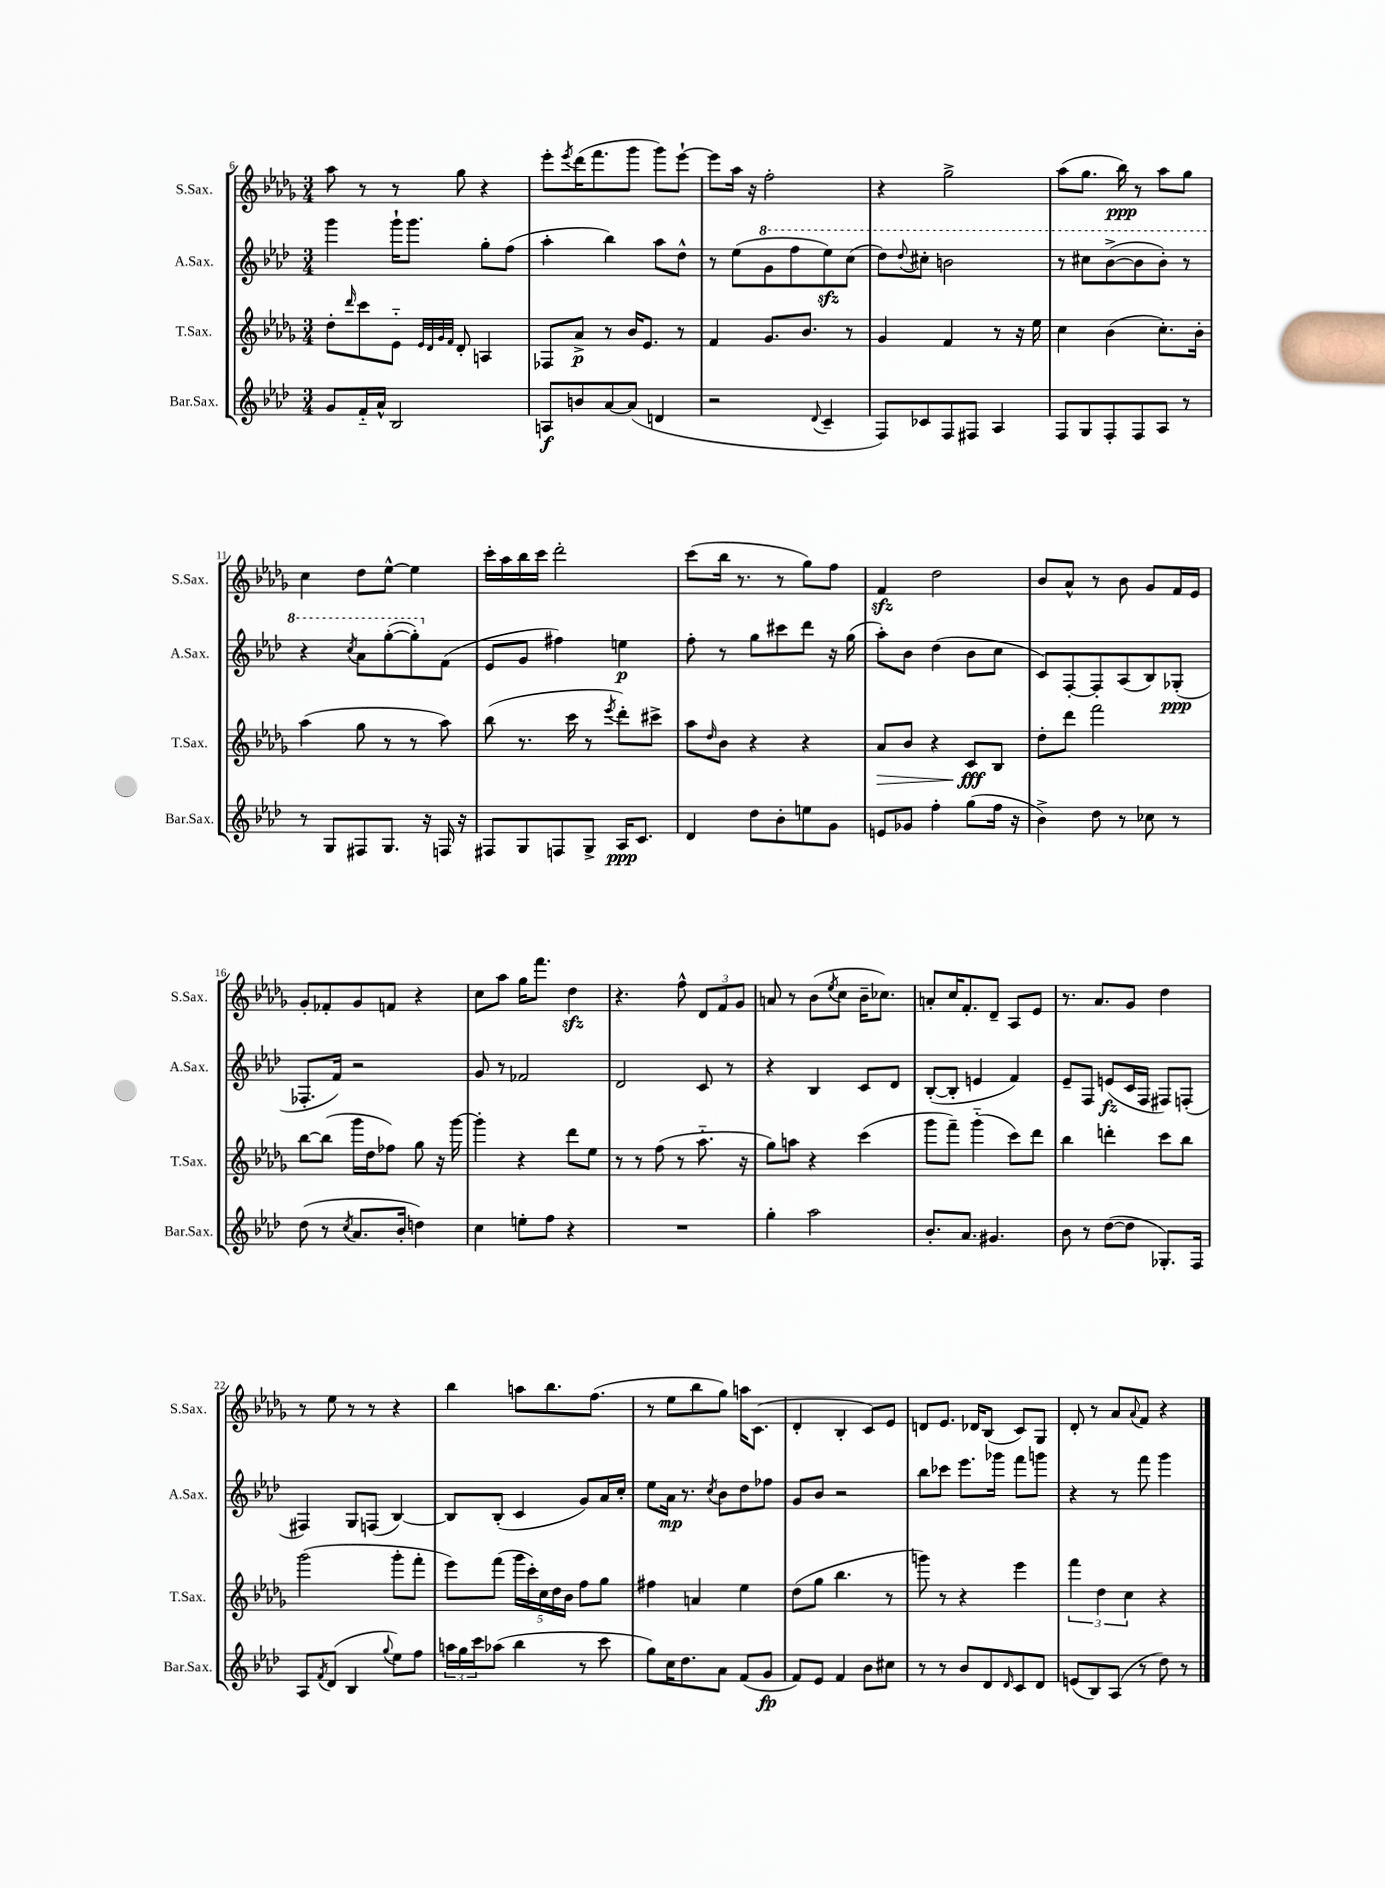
<<
\new StaffGroup <<
\new Staff = "s0" \with { instrumentName = "S.Sax." shortInstrumentName = "S.Sax." } {
    \clef treble \key des \major \numericTimeSignature \time 3/4
    aes''8 r8 r8 ges''8 r4 |
    ees'''8-. \acciaccatura { ees'''8 } des'''16( f'''8. ges'''8 ges'''8) ees'''8~-! |
    ees'''8 aes''16 r16 f''2-. |
    r4 ges''2-> |
    aes''8( ges''8. bes''16\ppp) r8 aes''8 ges''8 |
    c''4 des''8 ees''8~-^ ees''4 |
    c'''16-. aes''16 bes''16 c'''16 des'''2-. |
    c'''8( bes''16 r8. r8 ges''8) f''8 |
    f'4\sfz des''2 |
    bes'8 aes'8-^ r8 bes'8 ges'8 f'16 ees'16 |
    ges'8-. fes'8-. ges'8 f'8 r4 |
    c''8 aes''8 ges''16 f'''8. des''4\sfz |
    r4. f''8-^ \tuplet 3/2 { des'8 f'8 ges'8 } |
    a'8 r8 bes'8( \acciaccatura { ees''8 } c''8 bes'16-- ces''8.) |
    a'8-. c''16 f'8.-. des'8-- aes8 ees'8 |
    r8. aes'8. ges'8 des''4 |
    r8 ees''8 r8 r8 r4 |
    bes''4 a''8 bes''8. f''8.( |
    r8 ees''8 bes''8 ges''8) a''16 c'8.( |
    des'4-. bes4-. c'8) ees'8 |
    d'8 ees'8. des'16 bes8( c'8) ges8 |
    des'8-. r8 aes'8 \appoggiatura { aes'8 } f'8 r4 \bar "|." |
}
\new Staff = "s1" \with { instrumentName = "A.Sax." shortInstrumentName = "A.Sax." } {
    \clef treble \key aes \major \numericTimeSignature \time 3/4
    g'''4 g'''16-! g'''8. g''8-. f''8( |
    aes''4-. bes''4) aes''8 des''8-^ |
    r8 ees''8( \ottava #1 g''8 f'''8 ees'''8\sfz) c'''8( |
    des'''8) \appoggiatura { des'''8 } cis'''8-. b''2 |
    r8 cis'''8 bes''8~->( bes''8 bes''8-.) r8 |
    r4 \acciaccatura { c'''8 } aes''8 g'''8~-.( g'''8-.) \ottava #0 f'8( |
    ees'8 g'8 fis''4) e''4\p |
    f''8-. r8 g''8 cis'''8 des'''8 r16 g''16( |
    aes''8-.) bes'8 des''4( bes'8 c''8 |
    c'8) f8~-. f8-. aes8( bes8) ges8-.\ppp( |
    fes8.-. f'16) r2 |
    g'8 r8 fes'2 |
    des'2 c'8 r8 |
    r4 bes4 c'8 des'8 |
    bes8~-.( bes8-. e'4 f'4) |
    ees'8-- f8 e'8\fz( c'16 f16 fis8) f8-.( |
    fis4) g8 f8( bes4~) |
    bes8 bes8-.( c'4 g'8) aes'16 c''16-. |
    ees''8 aes'16\mp r8. \acciaccatura { c''8 } bes'8 des''8 fes''8 |
    g'8 bes'8 r2 |
    bes''8 ces'''8 ees'''8. ges'''16 f'''8 g'''8 |
    r4 r8 f'''8 g'''4 \bar "|." |
}
\new Staff = "s2" \with { instrumentName = "T.Sax." shortInstrumentName = "T.Sax." } {
    \clef treble \key des \major \numericTimeSignature \time 3/4
    des''8-. \grace { des'''16 } c'''8 ees'8-_ \grace { ees'32 des'32 ges'32 f'32 } des'8-. a4 |
    fes8 aes'8->\p r8 bes'16 ees'8. r8 |
    f'4 ges'8. bes'8. r8 |
    ges'4 f'4 r8 r16 ees''16 |
    c''4 bes'4( c''8.-.) bes'16-. |
    aes''4( ges''8 r8 r8 aes''8) |
    bes''8( r8. c'''16 r8 \acciaccatura { ees'''8 } des'''8-.) cis'''8-> |
    aes''8 \grace { des''16 } bes'8 r4 r4 |
    aes'8\> bes'8 r4 c'8\fff\! bes8 |
    des''8-. des'''8 f'''2 |
    bes''8~ bes''8( ges'''16 des''16 fes''8) ges''8 r16 ges'''16~ |
    ges'''4-. r4 des'''8 ees''8 |
    r8 r8 f''8( r8 aes''8.-_ r16 |
    ges''8) a''8 r4 c'''4( |
    ges'''8 f'''8--) ges'''4-_( c'''8) des'''8 |
    bes''4 d'''4-. c'''8 bes''8 |
    ges'''2( ges'''8-. f'''8-. |
    ees'''8) f'''8( \tuplet 5/4 { ges'''16 c'''16-.) c''16 des''16 bes'16 } f''8 ges''8 |
    fis''4 a'4 ees''4 |
    des''8( ges''8 bes''4. r8 |
    g'''8) r8 r4 ees'''4 |
    \tuplet 3/2 { f'''4 des''4 c''4 } r4 \bar "|." |
}
\new Staff = "s3" \with { instrumentName = "Bar.Sax." shortInstrumentName = "Bar.Sax." } {
    \clef treble \key aes \major \numericTimeSignature \time 3/4
    g'8 f'16-_ aes'16-^ bes2 |
    a8\f b'8 aes'8~ aes'8( d'4 |
    r2 \appoggiatura { des'8 } c'4-- |
    f8) ces'8 f8 fis8 aes4 |
    f8 g8 f8-. f8 aes8 r8 |
    r8 g8 fis8 g8. r16 f16 r16 |
    fis8 g8 f8 g8-> aes16\ppp c'8. |
    des'4 des''8 bes'8-. e''8 g'8 |
    e'8 ges'8 f''4-. g''8( f''16 r16 |
    bes'4->) des''8 r8 ces''8 r8 |
    des''8( r8 \acciaccatura { c''8 } aes'8. bes'16-. d''4) |
    c''4 e''8-. f''8 r4 |
    R2. |
    g''4-. aes''2 |
    bes'8.-. aes'8. gis'4. |
    bes'8 r8 des''8~( des''8 ges8.-.) f16 |
    aes8 \acciaccatura { f'8 } des'8( bes4 \appoggiatura { g''8 } ees''8) f''8 |
    \tuplet 3/2 { a''16 g''16 c'''16 } aes''8( bes''4 r8 c'''8 |
    g''8) c''16 des''8. aes'8 f'8( g'8\fp |
    f'8) ees'8 f'4 bes'8 cis''8 |
    r8 r8 bes'8 des'8 \grace { des'16 } c'8 des'8 |
    e'8( bes8) aes8( r8 des''8) r8 \bar "|." |
}
>>
>>
\layout { \context { \Score currentBarNumber = #6 } }
